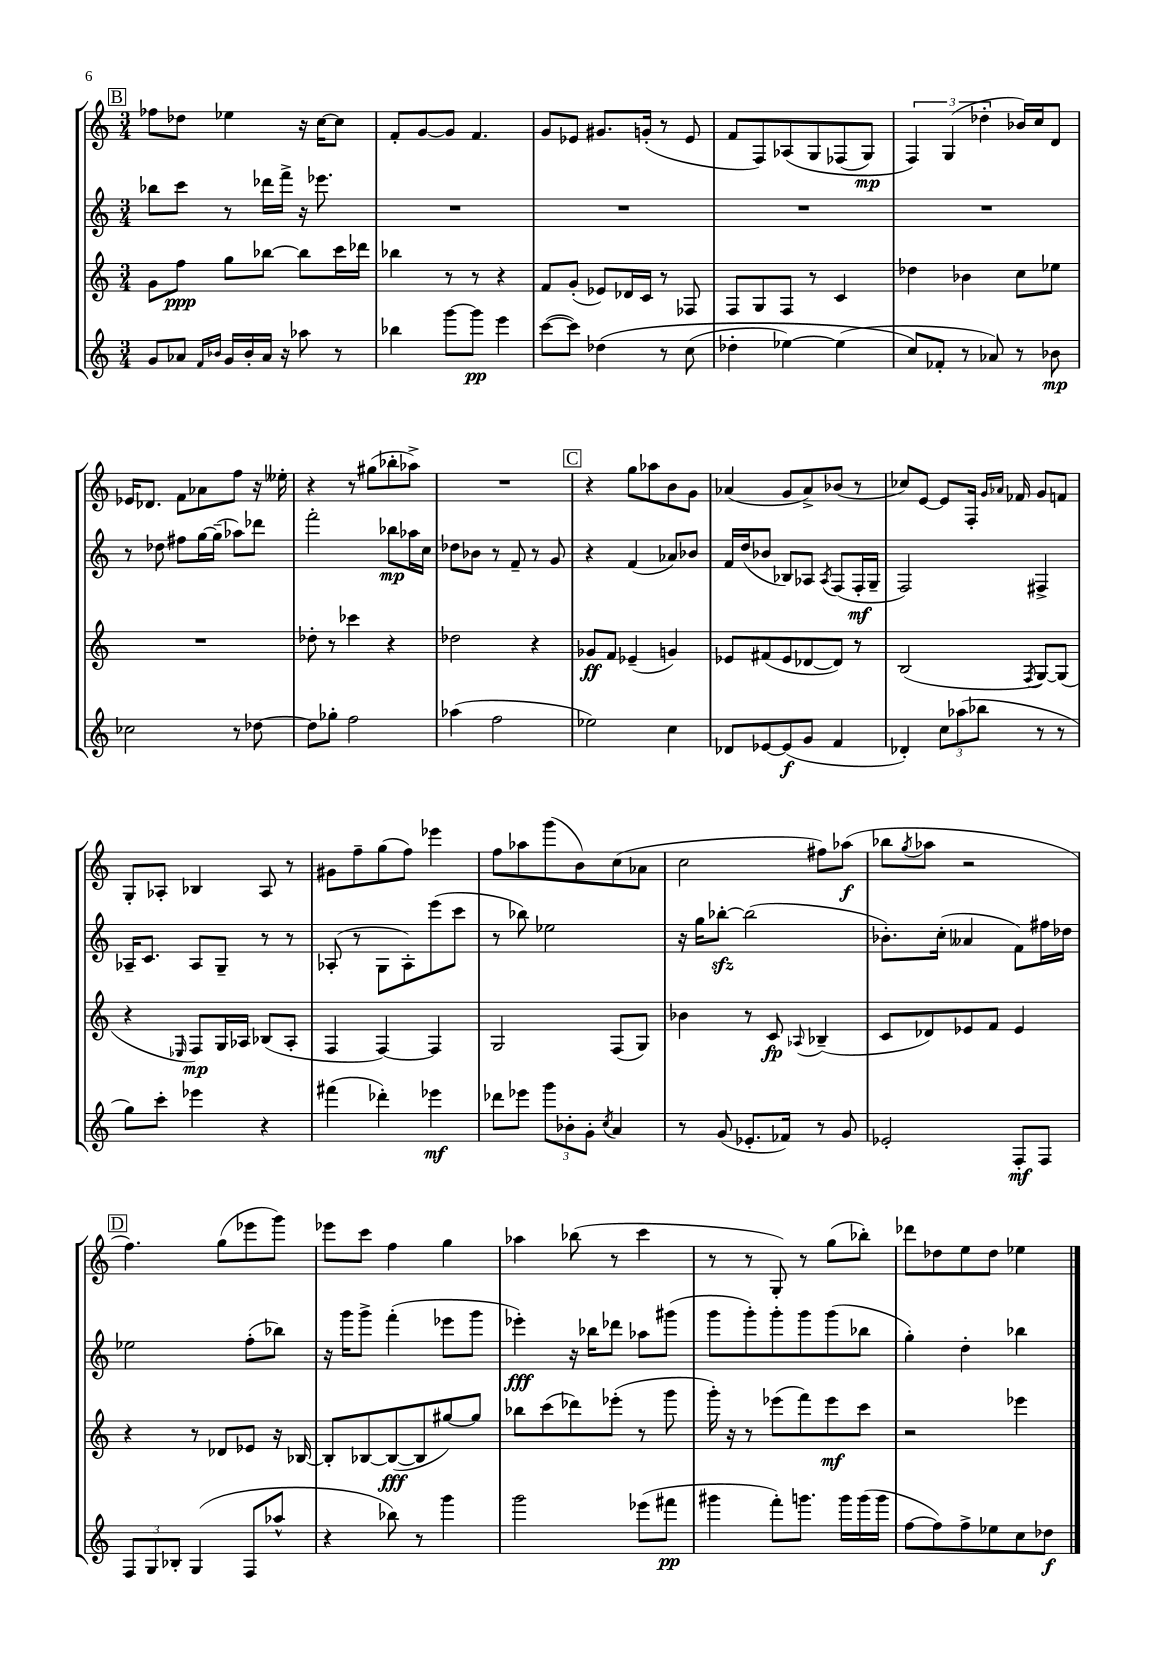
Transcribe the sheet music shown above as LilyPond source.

<<
\new StaffGroup <<
\new Staff = "s0" {
    \clef treble \key c \major \numericTimeSignature \time 3/4
    \mark \markup { \box "B" } fes''8 des''8 ees''4 r16 c''16~ c''8 |
    f'8-. g'8~ g'8 f'4. |
    g'8 ees'8 gis'8. g'16-.( r8 ees'8 |
    f'8 f8) aes8\( g8 fes8( g8\mp) |
    \tuplet 3/2 { f4\) g4( des''4-. } bes'16) c''16 d'8 |
    ees'16 des'8. f'8 aes'8 f''8 r16 eeses''16-. |
    r4 r8 gis''8( bes''8-. aes''8->) |
    R2. |
    \mark \markup { \box "C" } r4 g''8 aes''8 b'8 g'8 |
    aes'4( g'8 aes'8->) bes'8( r8 |
    ces''8) e'8~ e'8 f16-. \grace { g'16 aes'16 } fes'16 g'8 f'8 |
    g8-. aes8-. bes4 aes8 r8 |
    gis'8 f''8-- g''8( f''8) ees'''4 |
    f''8 aes''8 g'''8( b'8) c''8( aes'8 |
    c''2 fis''8) aes''8\f( |
    bes''8 \acciaccatura { g''8 } aes''8 r2 |
    \mark \markup { \box "D" } f''4.) g''8( ees'''8 g'''8) |
    ees'''8 c'''8 f''4 g''4 |
    aes''4 bes''8( r8 c'''4 |
    r8 r8 g8-.) r8 g''8( bes''8-.) |
    des'''8 des''8 e''8 des''8 ees''4 \bar "|." |
}
\new Staff = "s1" {
    \clef treble \key c \major \numericTimeSignature \time 3/4
    \mark \markup { \box "B" } bes''8 c'''8 r8 des'''16 f'''16-> r16 ees'''8. |
    R2. |
    R2. |
    R2. |
    R2. |
    r8 des''8 fis''8 g''16~ g''16--( aes''8) des'''8 |
    f'''2-. bes''8\mp aes''16 c''16 |
    des''8 bes'8 r8 f'8-- r8 g'8 |
    \mark \markup { \box "C" } r4 f'4( aes'8) bes'8 |
    f'16 d''16( bes'8 bes8) aes8 \acciaccatura { aes8 } f8( f16-.\mf g16-- |
    f2) fis4-> |
    aes16-- c'8. aes8 g8-- r8 r8 |
    aes8-.( r8 g8 aes8-.) e'''8( c'''8 |
    r8 bes''8) ees''2 |
    r16 g''16 bes''8~-.\sfz bes''2( |
    bes'8.-.) c''16-.( aeses'4 f'8) fis''16 des''16 |
    \mark \markup { \box "D" } ees''2 f''8-.( bes''8) |
    r16 g'''16 g'''8-> f'''4-.( ees'''8 g'''8 |
    ees'''4-.\fff) r16 bes''16 des'''8 aes''8 gis'''8( |
    g'''8 g'''8-.) g'''8-. g'''8 g'''8( bes''8 |
    g''4-.) d''4-. bes''4 \bar "|." |
}
\new Staff = "s2" {
    \clef treble \key c \major \numericTimeSignature \time 3/4
    \mark \markup { \box "B" } g'8 f''8\ppp g''8 bes''8~ bes''8 c'''16 des'''16 |
    bes''4 r8 r8 r4 |
    f'8 g'8-.( ees'8) des'16 c'16 r8 fes8 |
    f8 g8 f8 r8 c'4 |
    des''4 bes'4 c''8 ees''8 |
    R2. |
    des''8-. r8 ces'''4 r4 |
    des''2 r4 |
    \mark \markup { \box "C" } ges'8\ff f'8 ees'4--( g'4) |
    ees'8 fis'8( ees'8 des'8~ des'8) r8 |
    b2( \acciaccatura { f8 } g8~) g8( |
    r4 \grace { ees16 } f8\mp) g16 aes16 bes8( aes8-. |
    f4 f4~) f4 |
    g2 f8( g8) |
    bes'4 r8 c'8\fp \appoggiatura { aes8 } bes4--( |
    c'8 des'8) ees'8 f'8 ees'4 |
    \mark \markup { \box "D" } r4 r8 des'8 ees'8 r16 bes16~ |
    bes8-. bes8~ bes8~\fff( bes8 gis''8~) gis''8 |
    bes''8 c'''8( des'''8) ees'''8-.( r8 g'''8 |
    g'''16-.) r16 r8 ees'''8( f'''8) ees'''8\mf c'''8 |
    r2 ees'''4 \bar "|." |
}
\new Staff = "s3" {
    \clef treble \key c \major \numericTimeSignature \time 3/4
    \mark \markup { \box "B" } g'8 aes'8 \grace { f'16 bes'16 } g'16 bes'16-. aes'16 r16 aes''8 r8 |
    bes''4 g'''8~ g'''8\pp e'''4 |
    c'''8~( c'''8) des''4\( r8 c''8( |
    des''4-. ees''4~) ees''4( |
    c''8\) fes'8-. r8 aes'8) r8 bes'8\mp |
    ces''2 r8 des''8~ |
    des''8 ges''8-. f''2 |
    aes''4( f''2 |
    \mark \markup { \box "C" } ees''2) c''4 |
    des'8 ees'8~ ees'8\f( g'8 f'4 |
    des'4-.) \tuplet 3/2 { c''8 aes''8( bes''8 } r8 r8 |
    g''8) c'''8-. ees'''4 r4 |
    fis'''4( des'''4-.) ees'''4\mf |
    des'''8 ees'''8 \tuplet 3/2 { g'''8 bes'8-. g'8-. } \acciaccatura { c''8 } a'4 |
    r8 g'8( ees'8.-. fes'16) r8 g'8 |
    ees'2-. f8-.\mf f8 |
    \mark \markup { \box "D" } \tuplet 3/2 { f8 g8 bes8-. } g4( f8 aes''8-^ |
    r4 bes''8) r8 g'''4 |
    g'''2 ees'''8( fis'''8\pp |
    gis'''4 f'''8-.) g'''8. g'''16 g'''16( g'''16 |
    f''8~ f''8) f''8-> ees''8 c''8 des''8\f \bar "|." |
}
>>
>>
\layout { \context { \Score \remove "Bar_number_engraver" } }
